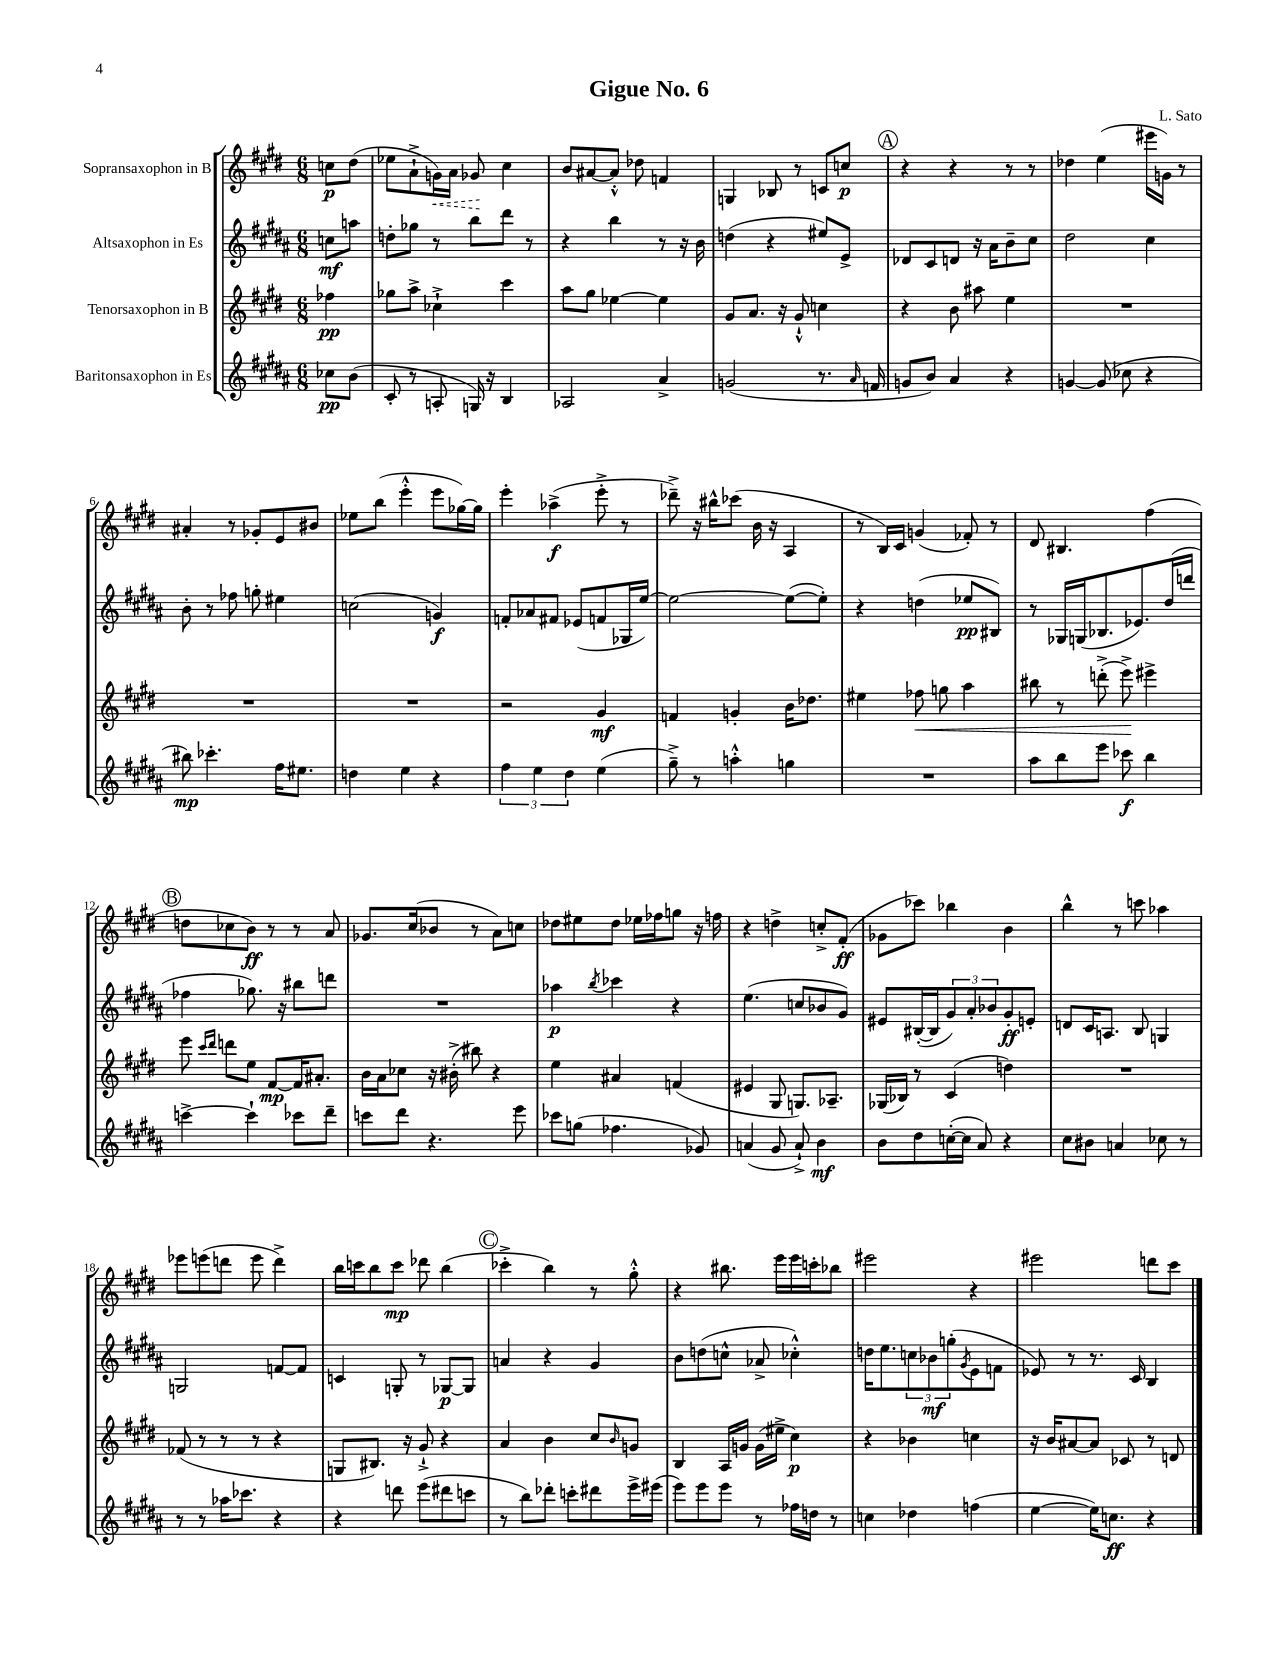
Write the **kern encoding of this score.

**kern	**dynam	**kern	**dynam	**kern	**dynam	**kern	**dynam
*part4	*part4	*part3	*part3	*part2	*part2	*part1	*part1
*staff4	*staff4	*staff3	*staff3	*staff2	*staff2	*staff1	*staff1
*I"Baritonsaxophon in Es	*	*I"Tenorsaxophon in B	*	*I"Altsaxophon in Es	*	*I"Sopransaxophon in B	*
*clefG2	*	*clefG2	*	*clefG2	*	*clefG2	*
*k[f#c#g#d#a#]	*	*k[f#c#g#d#]	*	*k[f#c#g#d#a#]	*	*k[f#c#g#d#]	*
*M6/8	*	*M6/8	*	*M6/8	*	*M6/8	*
=	=	=	=	=	=	=	=
8cc-X\L	pp	4ff-X\	pp	8ccn\L	mf	8ccn\L	p
(8b\J	.	.	.	8aan\J	.	(8dd#\J	.
=1	=1	=1	=1	=1	=1	=1	=1
8c#'/	.	8gg-X\L	.	8ddn'\L	.	8ee-X\L	.
8r	.	8aa^\J	.	8gg-X\J	.	8a`^\	.
!	!	!	!	!	!	!	!LO:HP:b
8An'/	.	4cc-X`^\	.	8r	.	16gn\L)	<
.	.	.	.	.	.	16a\JJ	.
16Gn/)	.	.	.	8bb\L	.	8g-X/	.
16r	.	.	.	.	.	.	.
4B/	.	4ccc#\	.	8ddd#\J	.	4cc#\	[
.	.	.	.	8r	.	.	.
=2	=2	=2	=2	=2	=2	=2	=2
2A-X/	.	8aa\L	.	4r	.	8b/L	.
.	.	8gg#\J	.	.	.	[8a#X/	.
.	.	[4ee-X\	.	4bb\	.	8a#'^^/J]	.
.	.	.	.	.	.	8dd-X\	.
4a#^/	.	4ee-\]	.	8r	.	4fn/	.
.	.	.	.	16r	.	.	.
.	.	.	.	16b\	.	.	.
=3	=3	=3	=3	=3	=3	=3	=3
(2gn/	.	8g#/L	.	(4ddn\	.	4Gn/	.
.	.	8.a/J	.	.	.	.	.
.	.	.	.	4r	.	8B-X/	.
.	.	16r	.	.	.	.	.
.	.	8g#`^^/	.	.	.	8r	.
8.r	.	4ccn\	.	8ee#X/L)	.	8cn/L	.
.	.	.	.	8e^/J	.	8ccn/J	p
16qqa#/	.	.	.	.	.	.	.
16fn/	.	.	.	.	.	.	.
!!LO:REH:place=s1:t=A
=4	=4	=4	=4	=4	=4	=4	=4
8gn/L	.	4r	.	8d-X/L	.	4r	.
8b/J)	.	.	.	8c#/	.	.	.
4a#/	.	8b\	.	8dn/J	.	4r	.
.	.	8aa#X\	.	16r	.	.	.
.	.	.	.	16a#\KL	.	.	.
4r	.	4ee\	.	8b~\	.	8r	.
.	.	.	.	8cc#\J	.	8r	.
=5	=5	=5	=5	=5	=5	=5	=5
[4gn/	.	2.r	.	2dd#\	.	4dd-X\	.
(8g/]	.	.	.	.	.	(4ee\	.
8cc-X\	.	.	.	.	.	.	.
4r	.	.	.	4cc#\	.	16eee#X\LL	.
.	.	.	.	.	.	16gn\JJ)	.
.	.	.	.	.	.	8r	.
!!LO:LB:g=z
=6	=6	=6	=6	=6	=6	=6	=6
8bb#X\)	mp	2.r	.	8b'\	.	4a#X'/	.
4.ccc-X'\	.	.	.	8r	.	.	.
.	.	.	.	8ff-X\	.	8r	.
.	.	.	.	8ggn'\	.	8g-X'/L	.
16ff#\KL	.	.	.	4ee#X\	.	8e/	.
8.ee#X\J	.	.	.	.	.	.	.
.	.	.	.	.	.	8b#X/J	.
=7	=7	=7	=7	=7	=7	=7	=7
4ddn\	.	2.r	.	(2ccn\	.	8ee-X\L	.
.	.	.	.	.	.	(8bb\J	.
4ee\	.	.	.	.	.	4eee'^^\	.
4r	.	.	.	4gn/)	f	8eee\L	.
.	.	.	.	.	.	[16gg-X\L)	.
.	.	.	.	.	.	16gg-\JJ]	.
=8	=8	=8	=8	=8	=8	=8	=8
6ff#\	.	2r	.	8fn'/L	.	4eee'\	.
.	.	.	.	8a-X/	.	.	.
6ee\	.	.	.	.	.	.	.
.	.	.	.	8f#X/J	.	(4aa-X^\	f
6dd#\	.	.	.	.	.	.	.
.	.	.	.	(8e-X/L	.	.	.
(4ee\	.	4g#/	mf	8fn/	.	8eee'^\	.
.	.	.	.	16G-X/L	.	8r	.
.	.	.	.	[16ee/JJ)	.	.	.
=9	=9	=9	=9	=9	=9	=9	=9
8gg#~^\)	.	4fn/	.	2ee\_	.	8ddd-X~^\)	.
8r	.	.	.	.	.	16r	.
.	.	.	.	.	.	16bb#X^^\KL	.
4aan'^^\	.	4gn'/	.	.	.	(8ccc-X\J	.
.	.	.	.	.	.	16b\	.
.	.	.	.	.	.	16r	.
4ggn\	.	16b\KL	.	(8ee\L_	.	4A/	.
.	.	8.dd-X\J	.	.	.	.	.
.	.	.	.	8ee'\J])	.	.	.
=10	=10	=10	=10	=10	=10	=10	=10
2.r	.	4ee#X\	.	4r	.	8r	.
.	.	.	.	.	.	16B/LL)	.
.	.	.	.	.	.	16c#/JJ	.
!	!	!	!LO:HP:b	!	!	!	!
.	.	8ff-X\	<	(4ddn\	.	(4gn/	.
.	.	8ggn\	.	.	.	.	.
.	.	4aa\	.	8ee-X/L	pp	8f-X'/)	.
.	.	.	.	8B#X/J)	.	8r	.
=11	=11	=11	=11	=11	=11	=11	=11
8aa#\L	.	8bb#X\	.	8r	.	8d#/	.
8bb\	.	8r	.	16G-X/LL	.	4.B#X/	.
.	.	.	.	(16Gn/J	.	.	.
8eee\J	.	(8dddn'^\	.	8.B-X/	.	.	.
8ccc-X\	f	8eee^\)	.	.	.	.	.
.	.	.	.	8.e-X/)	.	.	.
4bb\	.	4eee#X^\	[	.	.	(4ff#\	.
.	.	.	.	(16dd#/L	.	.	.
.	.	.	.	16dddn/JJ	.	.	.
!!LO:LB:g=z
!!LO:REH:place=s1:t=B
=12	=12	=12	=12	=12	=12	=12	=12
[4cccn^\	.	8eee\	.	4ff-X\	.	8ddn\L	.
.	.	16qqccc#/LL	.	.	.	.	.
.	.	16qqddd#/JJ	.	.	.	.	.
.	.	8dddn\L	.	.	.	8cc-X\	.
4ccc`\]	.	8ee\J	.	8.gg-X\)	.	8b\J)	ff
.	.	[8f#/L	mp	.	.	8r	.
.	.	.	.	16r	.	.	.
8ccc-X\L	.	16f#/K]	.	8bb#X\L	.	8r	.
.	.	8.a#X'/J	.	.	.	.	.
8ddd#~\J	.	.	.	8dddn\J	.	8a/	.
=13	=13	=13	=13	=13	=13	=13	=13
8cccn\L	.	16b\LL	.	2.r	.	8.g-X/L	.
.	.	16a\J	.	.	.	.	.
8ddd#\J	.	8cc-X\J	.	.	.	.	.
.	.	.	.	.	.	(16cc#/k	.
4.r	.	16r	.	.	.	8b-X/J	.
.	.	(16b#X'^\	.	.	.	.	.
.	.	8bb#X\)	.	.	.	8r	.
.	.	4r	.	.	.	8a\L)	.
8eee\	.	.	.	.	.	8ccn\J	.
=14	=14	=14	=14	=14	=14	=14	=14
8ccc-X\L	.	4ee\	.	4aa-X\	p	8dd-X\L	.
(8ggn\J	.	.	.	.	.	8ee#X\	.
.	.	.	.	8qbb/	.	.	.
4.ff-X\	.	4a#X/	.	4ccc-X\	.	8dd-\J	.
.	.	.	.	.	.	16ee-X\LL	.
.	.	.	.	.	.	16ff-X\J	.
.	.	(4fn/	.	4r	.	8ggn\J	.
8g-X/)	.	.	.	.	.	16r	.
.	.	.	.	.	.	16ffn\	.
=15	=15	=15	=15	=15	=15	=15	=15
(4an/	.	4e#X/	.	(4.ee\	.	4r	.
8g#/	.	8G#/	.	.	.	4ddn^\	.
8a`^/)	.	8.Gn/L)	.	8ccn/L	.	.	.
4b\	mf	.	.	8b-X/	.	8ccn'^/L	.
.	.	8.A-X~/J	.	.	.	.	.
.	.	.	.	8g#/J)	.	(8f#'/J	ff
=16	=16	=16	=16	=16	=16	=16	=16
8b\L	.	(16G-X/LL	.	8e#X/L	.	8g-X\L	.
.	.	16B-X/JJ)	.	.	.	.	.
8dd#\	.	8r	.	([16B#X'/L	.	8ccc-X\J)	.
.	.	.	.	16B#/J]	.	.	.
([16ccn'\L	.	(4c#/	.	12g#/)	.	4bb-X\	.
16cc\JJ]	.	.	.	.	.	.	.
.	.	.	.	12a#'/	.	.	.
8a#/)	.	.	.	.	.	.	.
.	.	.	.	12b-X/	.	.	.
4r	.	4ddn\)	.	8g#'/	ff	4b\	.
.	.	.	.	8en'/J	.	.	.
=17	=17	=17	=17	=17	=17	=17	=17
8cc#\L	.	2.r	.	8dn/L	.	4bb^^\	.
8b#X\J	.	.	.	16c#/K	.	.	.
.	.	.	.	8.An/J	.	.	.
4an/	.	.	.	.	.	8r	.
.	.	.	.	8B/	.	8cccn\	.
8cc-X\	.	.	.	4Gn/	.	4aa-X\	.
8r	.	.	.	.	.	.	.
!!LO:LB:g=z
=18	=18	=18	=18	=18	=18	=18	=18
8r	.	(8f-X/	.	2Gn/	.	8eee-X\L	.
8r	.	8r	.	.	.	(8eeen\	.
16aa-X\KL	.	8r	.	.	.	8dddn\J	.
8.ccc-X\J	.	.	.	.	.	.	.
.	.	8r	.	.	.	8eee\	.
4r	.	4r	.	[8fn/L	.	4ddd^\)	.
.	.	.	.	8f/J]	.	.	.
=19	=19	=19	=19	=19	=19	=19	=19
4r	.	8Gn/L	.	4cn/	.	16bb\LL	.
.	.	.	.	.	.	16cccn\J	.
.	.	8.B#X/J)	.	.	.	8bb\	.
8dddn\	.	.	.	8Gn'/	.	8ccc\J	mp
.	.	16r	.	.	.	.	.
(8eee\L	.	8g#`^/	.	8r	.	8ddd-X\	.
8ddd#X\	.	4r	.	[8G-X/L	p	(4bb\	.
8cccn\J	.	.	.	8G-/J]	.	.	.
!!LO:REH:place=s1:t=C
=20	=20	=20	=20	=20	=20	=20	=20
8r	.	4a/	.	4an/	.	4ccc-X'^\	.
8bb\L)	.	.	.	.	.	.	.
8ddd-X'\J	.	4b\	.	4r	.	4bb\)	.
8cccn'\L	.	.	.	.	.	.	.
8ddd#X\	.	8cc#/L	.	4g#/	.	8r	.
.	.	16qqb/	.	.	.	.	.
16eee^\L	.	8gn/J	.	.	.	8gg#'^^\	.
(16eee#X\JJ	.	.	.	.	.	.	.
=21	=21	=21	=21	=21	=21	=21	=21
8eee\L)	.	4B/	.	8b\L	.	4r	.
8eee\	.	.	.	(8ddn\	.	.	.
8eee\J	.	16A/LL	.	8ccn^^\J	.	8.bb#X\	.
.	.	16gn/JJ	.	.	.	.	.
8r	.	(16g\LL	.	8a-X^/	.	.	.
.	.	16ee#X^\JJ	.	.	.	16eee\LL	.
16ff-X\LL	.	4cc#\)	p	4cc-X'^^\)	.	16eee\	.
16ddn\JJ	.	.	.	.	.	16cccn'\J	.
8r	.	.	.	.	.	8bb-X\J	.
=22	=22	=22	=22	=22	=22	=22	=22
4ccn\	.	4r	.	16ddn\KL	.	2eee#X\	.
.	.	.	.	8.ee\	.	.	.
4dd-X\	.	4b-X\	.	12ccn\	.	.	.
.	.	.	.	12b-X\	mf	.	.
.	.	.	.	(12ggn'\	.	.	.
.	.	.	.	8qg#/	.	.	.
(4ffn\	.	4ccn\	.	8e\	.	4r	.
.	.	.	.	8fn\J	.	.	.
=23	=23	=23	=23	=23	=23	=23	=23
[4ee\	.	16r	.	8e-X/)	.	2eee#X\	.
.	.	16b/KL	.	.	.	.	.
.	.	[8a#X/	.	8r	.	.	.
16ee\KL])	.	8a#/J]	.	8.r	.	.	.
8.ccn\J	ff	.	.	.	.	.	.
.	.	8c-X/	.	.	.	.	.
.	.	.	.	16c#/	.	.	.
4r	.	8r	.	4B/	.	8dddn\L	.
.	.	8dn/	.	.	.	8ccc#\J	.
==	==	==	==	==	==	==	==
*-	*-	*-	*-	*-	*-	*-	*-
